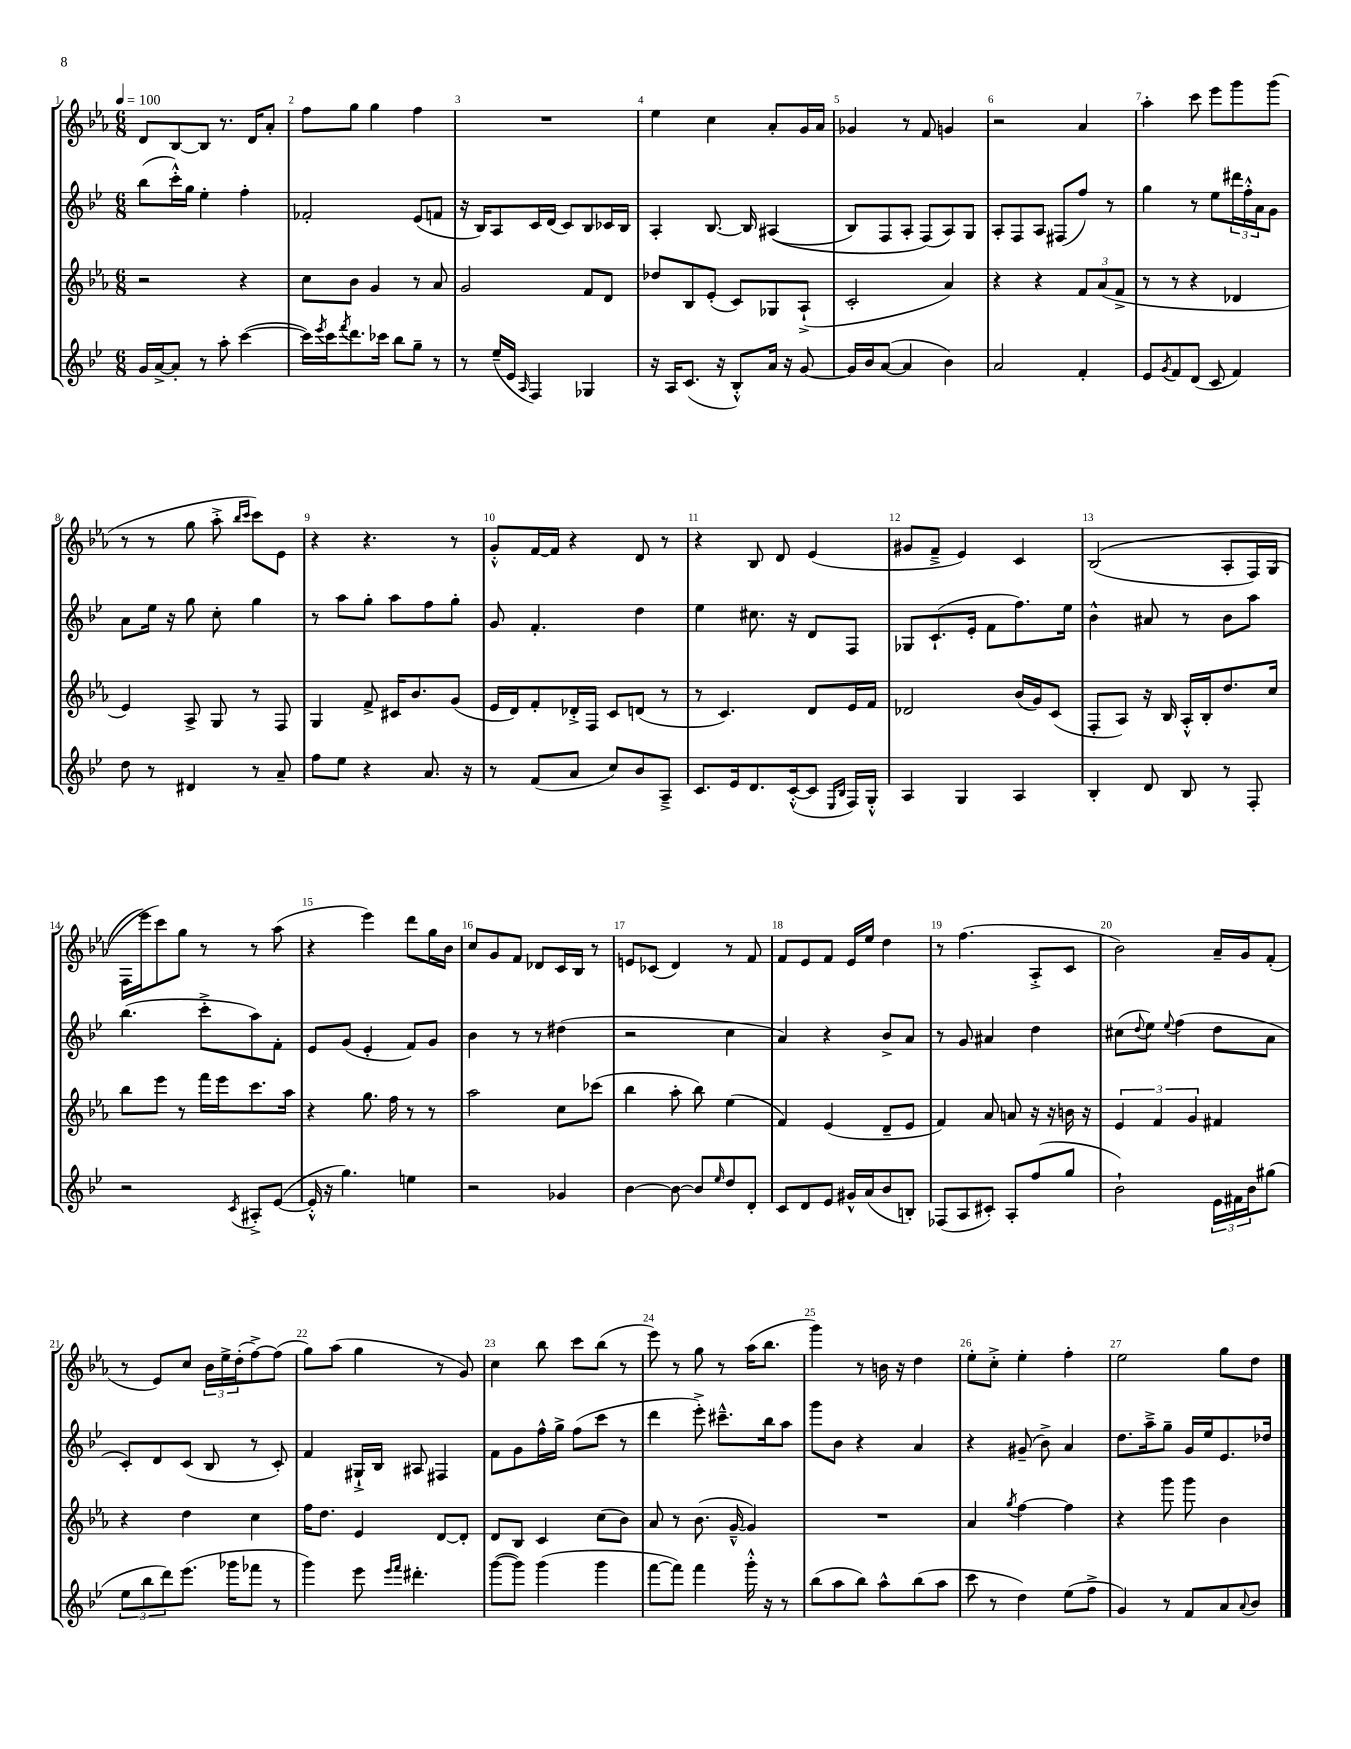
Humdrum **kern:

**kern	**kern	**kern	**kern
*part4	*part3	*part2	*part1
*staff4	*staff3	*staff2	*staff1
*clefG2	*clefG2	*clefG2	*clefG2
*k[b-e-]	*k[b-e-a-]	*k[b-e-]	*k[b-e-a-]
*M6/8	*M6/8	*M6/8	*M6/8
*MM100	*MM100	*MM100	*MM100
=1	=1	=1	=1
16g/LL	2r	(8bb-\L	8d/L
[16a^/J	.	.	.
8a'/J]	.	16ccc'^^\L)	[8B-/
.	.	16gg\JJ	.
8r	.	4ee-'\	8B-/J]
8aa'\	.	.	8.r
([4ccc\	4r	4ff'\	.
.	.	.	16d/KL
.	.	.	8a-'/J
=2	=2	=2	=2
16ccc\LL])	8cc\L	2f-X'/	8ff\L
8qeee-/	.	.	.
16ccc\J	.	.	.
8qfff/	.	.	.
8.ddd\	8b-\J	.	8gg\J
.	4g/	.	4gg\
16ccc-X\Jk	.	.	.
8bb-\L	.	.	.
8gg~\J	8r	(8e-/L	4ff\
8r	8a-/	8fn/J	.
=3	=3	=3	=3
8r	2g/	16r	2.r
.	.	16B-/KL)	.
(16ee-~/LL	.	8A/	.
16e-/JJ	.	.	.
16qqA/	.	.	.
4F/)	.	16c/L	.
.	.	(16d/JJ	.
.	.	8c/L)	.
4G-X/	8f/L	8B-/	.
.	8d/J	16c-X/L	.
.	.	16B-/JJ	.
=4	=4	=4	=4
16r	8dd-X/L	4A'/	4ee-\
16A/KL	.	.	.
(8.c/J	8B-/	.	.
.	(8e-'/J	[8.B-/	4cc\
16r	.	.	.
8B-'^^/L)	8c/L)	.	.
.	.	16B-/]	.
16a/Jk	8G-X/	((4A#X/	8a-'/L
16r	.	.	.
[8g/	(8A-`^/J	.	16g/L
.	.	.	16a-/JJ
=5	=5	=5	=5
16g/LL]	2c'/	8B-/L)	4g-X/
16b-/J	.	.	.
([8a/J	.	8F/	.
4a/]	.	8A'/J	8r
.	.	(8F/L)	8f/
4b-\)	4a-/)	8A/)	4gn/
.	.	8G/J	.
=6	=6	=6	=6
2a/	4r	8A'/L	2r
.	.	8F/	.
.	4r	8A/J	.
.	.	(8F#X/L	.
4f'/	12f/L	8ff/J)	4a-/
.	(12a-/	.	.
.	.	8r	.
.	12f^/J	.	.
=7	=7	=7	=7
8e-/L	8r	4gg\	4aa-'\
8qg/	.	.	.
8f/	8r	.	.
(8d/J	4r	8r	8ccc\
8c/	.	8ee-\L	8eee-\L
4f/)	4d-X/	24ddd#X\L	8ggg\
.	.	24ff'^^\	.
.	.	24a\J	.
.	.	8g\J	(8ggg\J
!!LO:LB:g=z
=8	=8	=8	=8
8dd\	4e-/)	8a\L	8r
8r	.	16ee-\Jk	8r
.	.	16r	.
4d#X/	8A-^/	8gg\	8gg\
.	8G/	8cc'\	8aa-'^\
.	.	.	16qqbb-/LL
.	.	.	16qqccc/JJ
8r	8r	4gg\	8ccc\L)
8a~/	8F/	.	8e-\J
=9	=9	=9	=9
8ff\L	4G/	8r	4r
8ee-\J	.	8aa\L	.
4r	8f^/	8gg'\J	4.r
.	16c#X/KL	8aa\L	.
.	8.b-/	.	.
8.a/	.	8ff\	.
.	(8g/J	8gg'\J	8r
16r	.	.	.
=10	=10	=10	=10
8r	16e-/LL	8g/	8g'^^/L
.	16d/J)	.	.
(8f/L	8f'/	4.f'/	[16f/L
.	.	.	16f/JJ]
8a/J	16d-X'^/L	.	4r
.	16F/JJ	.	.
8cc/L)	8c/L	.	.
8b-/	(8dn/J	4dd\	8d/
8A~^/J	8r	.	8r
=11	=11	=11	=11
8.c/L	8r	4ee-\	4r
.	4.c/)	.	.
16e-/k	.	.	.
8.d/	.	8.cc#X\	8B-/
.	.	.	8d/
([16c'^^/k	.	16r	.
8c/J]	8d/L	8d/L	(4e-/
16qqE-/LL	.	.	.
16qqB-/JJ	.	.	.
16F/LL)	16e-/L	8F/J	.
16G'^^/JJ	16f/JJ	.	.
=12	=12	=12	=12
4A/	2d-X/	8G-X/L	8g#X/L
.	.	(8.c`/	8f~^/J
4G/	.	.	4e-/)
.	.	16e-'/Jk	.
.	.	8f\L	.
4A/	(16b-/LL	8.ff\)	4c/
.	16g/J)	.	.
.	(8c/J	.	.
.	.	16ee-\Jk	.
=13	=13	=13	=13
4B-'/	8F'/L	4b-^^\	((2B-/
.	8A-/J)	.	.
8d/	16r	8a#X/	.
.	16B-/	.	.
8B-/	16A-'^^/LL	8r	.
.	16B-'/J	.	.
8r	8.dd/	8b-\L	8A-'/L
8F'/	.	8aa\J	16F/L)
.	16cc/Jk	.	(16G/JJ
!!LO:LB:g=z
=14	=14	=14	=14
2r	8bb-\L	(4.bb-\	16F\LL
.	.	.	16eee-\J)
.	8eee-\J	.	8ccc\)
.	8r	.	8gg\J
.	16fff\LL	8ccc'^\L	8r
.	16eee-\J	.	.
8qc/	.	.	.
8A#X'^/L	8.ccc\	8aa\)	8r
([8e-/J	.	8f'\J	(8aa-\
.	16aa-\Jk	.	.
=15	=15	=15	=15
16e-'^^/]	4r	8e-/L	4r
16r	.	.	.
4.gg\)	.	(8g/J	.
.	8.gg\	4e-'/	4eee-\)
.	16ff\	.	.
4een\	8r	8f/L)	8ddd\L
.	8r	8g/J	16gg\L
.	.	.	16b-\JJ
=16	=16	=16	=16
2r	2aa-\	4b-\	8cc/L
.	.	.	8g/
.	.	8r	8f/J
.	.	8r	8d-X/L
4g-X/	8cc\L	(4dd#X\	16c/L
.	.	.	16B-/JJ
.	(8ccc-X\J	.	8r
=17	=17	=17	=17
[4b-\	4bb-\	2r	8en/L
.	.	.	(8c-X/J
8b-\_	8aa-'\	.	4d/)
8b-/L]	8bb-\)	.	.
16qqee-/	.	.	.
8dd/	(4ee-\	4cc\	8r
8d'/J	.	.	8f/
=18	=18	=18	=18
8c/L	4f/)	4a/)	8f/L
8d/	.	.	8e-/
8e-/J	(4e-/	4r	8f/J
16g#X^^/LL	.	.	16e-/LL
(16a/J	.	.	16ee-/JJ
8b-/	8d~/L	8b-^/L	4dd\
8Bn'/J)	8e-/J	8a/J	.
=19	=19	=19	=19
(8F-X/L	4f/)	8r	8r
8A/	.	8g/	(4.ff\
8c#X'/J)	8a-/	4a#X/	.
8A'/L	8an/	.	.
(8ff/	16r	4dd\	8A-'^/L
.	16r	.	.
8gg/J	16bn\	.	8c/J
.	16r	.	.
=20	=20	=20	=20
2b-`\)	6e-/	(8cc#X\L	2b-\)
.	.	8qqdd/	.
.	.	8ee-\J)	.
.	6f/	.	.
.	.	8qqee-/	.
.	.	(4ff\	.
.	6g/	.	.
24e-\LL	4f#X/	8dd\L	16a-~/LL
24f#X\	.	.	.
.	.	.	16g/J
24b-\J	.	.	.
(8gg#X\J	.	8a\J	(8f'/J
!!LO:LB:g=z
=21	=21	=21	=21
12ee-\L	4r	8c'/L)	8r
12bb-\	.	.	.
.	.	8d/	8e-/L)
12ddd\)	.	.	.
(8.eee-\J	4dd\	(8c/J	8cc/J
.	.	8B-/	24b-\LL
.	.	.	24ee-^\
16ggg-X\KL	.	.	.
.	.	.	(24dd'\J
8fff-X\J	4cc\	8r	[8ff^\)
8r	.	8c'/)	(8ff\J]
=22	=22	=22	=22
4ggg\)	16ff\KL	4f/	8gg\L)
.	8.dd\J	.	.
.	.	.	(8aa-\J
8eee-\	4e-/	16G#X`^/LL	4gg\
.	.	16B-/JJ	.
16qqeee-/LL	.	.	.
16qqfff/JJ	.	.	.
4.ddd#X'\	.	8A#X/	.
.	[8d/L	4F#X/	8r
.	8d'/J]	.	8g/)
=23	=23	=23	=23
([8ggg\L	8d/L	8f\L	4cc\
8ggg\J])	8B-/J	8g\	.
(4ggg\	4c/	16ff^^\L	8bb-\
.	.	16gg^\JJ	.
.	.	(8ff\L	8ccc\L
4ggg\	(8cc\L	8ccc\J	(8bb-\J
.	8b-\J)	8r	8r
=24	=24	=24	=24
[8fff\L	8a-/	4ddd\	8eee-\)
8fff\J])	8r	.	8r
4fff\	(8.b-\	8eee-'^\)	8gg\
.	.	8.ccc#X~^^\L	8r
.	[16g~^^/	.	.
16ggg'^^\	4g/])	.	(16aa-\KL
16r	.	16bb-\k	8.bb-\J
8r	.	8aa\J	.
=25	=25	=25	=25
(8bb-\L	2.r	8ggg\L	4ggg\)
8aa\	.	8b-\J	.
8bb-\J)	.	4r	8r
8aa^^\L	.	.	16bn\
.	.	.	16r
(8bb-\	.	4a/	4dd\
8aa\J	.	.	.
=26	=26	=26	=26
8ccc\	4a-/	4r	8ee-'\L
8r	.	.	8cc'^\J
.	8qgg/	.	.
4dd\)	[4ff\	(8g#X~/	4ee-'\
.	.	8b-^\)	.
(8ee-\L	4ff\]	4a/	4ff'\
8ff^\J	.	.	.
=27	=27	=27	=27
4g/)	4r	8.dd\L	2ee-\
.	.	16aa~^\k	.
8r	8ggg\	8gg~\J	.
8f/L	8ggg\	16g/LL	.
.	.	16ee-/J	.
8a/	4b-\	8.e-/	8gg\L
8qqa/	.	.	.
8b-/J	.	.	8dd\J
.	.	16dd-X/Jk	.
==	==	==	==
*-	*-	*-	*-
